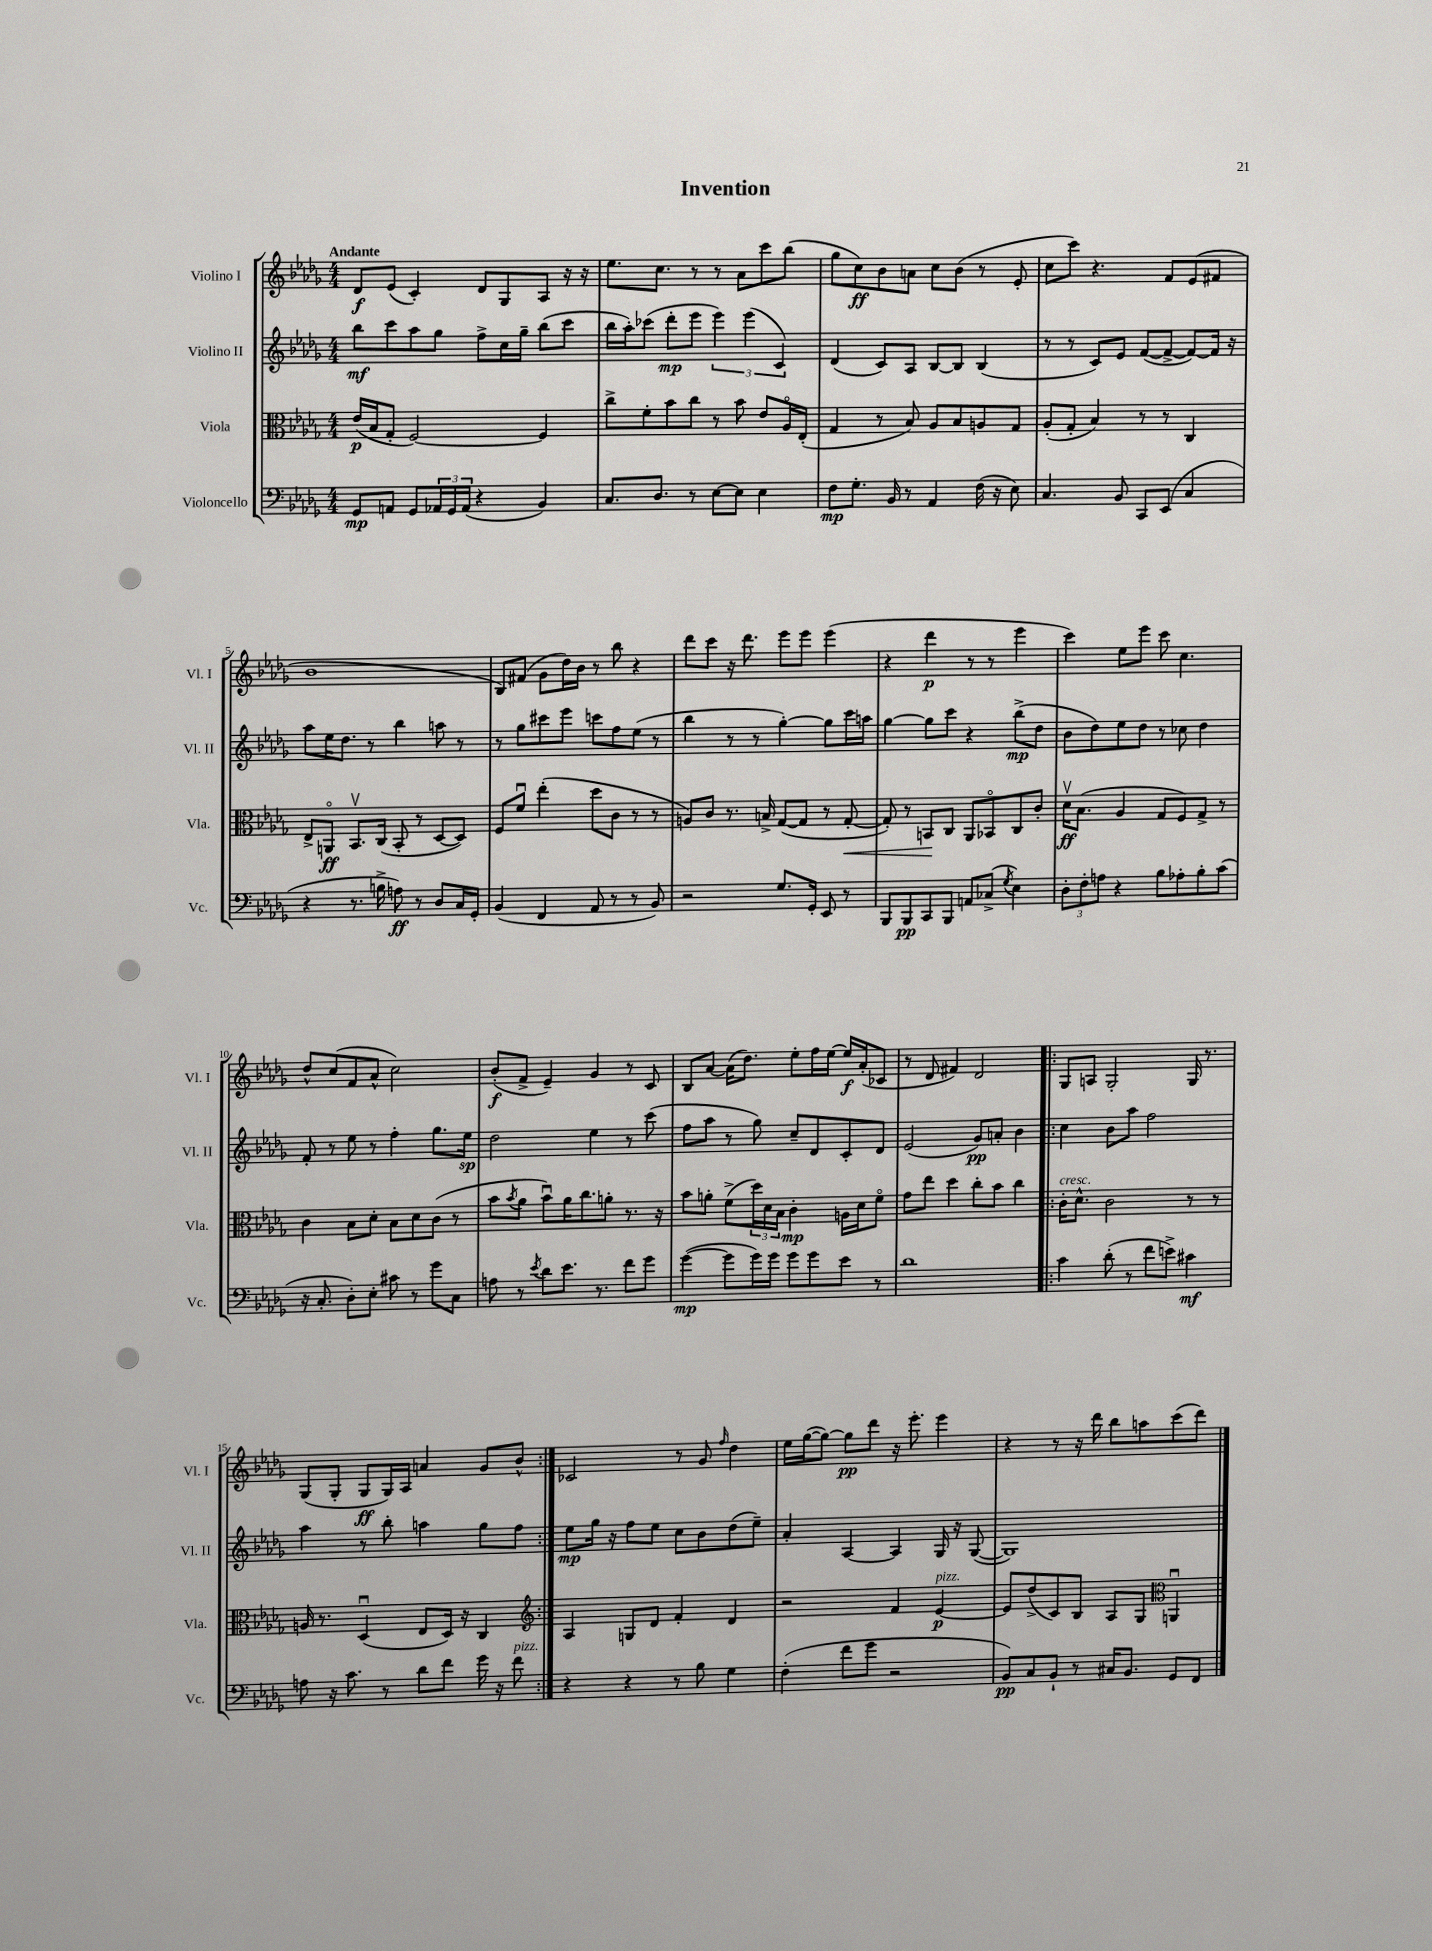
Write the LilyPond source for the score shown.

\header { title = "Invention" }
<<
\new StaffGroup <<
\new Staff = "s0" \with { instrumentName = "Violino I" shortInstrumentName = "Vl. I" } {
    \clef treble \key des \major \numericTimeSignature \time 4/4 \tempo "Andante"
    des'8\f ees'8( c'4-.) des'8 ges8 aes8 r16 r16 |
    ees''8. c''8. r8 r8 aes'8 c'''8 bes''8( |
    ges''8 c''8\ff) bes'8 a'8 c''8 bes'8( r8 ees'8-. |
    c''8 c'''8) r4. f'8 ees'8( fis'8 |
    bes'1 |
    bes8) fis'8( ges'8 des''16) bes'16 r8 bes''8 r4 |
    des'''8 c'''8 r16 des'''8. ees'''8 ees'''8 ees'''4( |
    r4 des'''4\p r8 r8 ees'''4 |
    c'''4) ees''8 ees'''8 c'''8 c''4. |
    des''8-^ c''8( f'8 aes'8-^ c''2) |
    bes'8-.\f( f'8-> ees'4--) ges'4 r8 c'8 |
    bes8 aes'8~ aes'16( des''8.) ees''8-. f''16 ees''16~ ees''16\f aes'16-.( ces'8 |
    r8 des'8 fis'4) des'2 |
    \repeat volta 2 { ges8 a8 ges2-. ges16 r8. |
    ges8( ges8-. ges8\ff ges16) aes16 a'4 ges'8 bes'8-^ | }
    ces'2 r8 ges'8 \grace { f''16 } des''4 |
    ees''16 ges''16~( ges''8~) ges''8\pp des'''8 r16 ees'''8.-. ees'''4 |
    r4 r8 r16 des'''16 bes''8 a''8 c'''8( des'''8) \bar "|." |
}
\new Staff = "s1" \with { instrumentName = "Violino II" shortInstrumentName = "Vl. II" } {
    \clef treble \key des \major \numericTimeSignature \time 4/4
    bes''8\mf c'''8 aes''8 ges''8 f''8-> c''16 ges''16-- bes''8( c'''8 |
    bes''16 aes''16-.) ces'''8( des'''8-.\mp ees'''8 \tuplet 3/2 { ees'''4) ees'''4( c'4) } |
    des'4( c'8) aes8 bes8~ bes8 bes4( |
    r8 r8 c'8) ees'8 f'8~( f'8~-> f'8~) f'16 r16 |
    aes''8 ees''16 des''8. r8 bes''4 a''8 r8 |
    r8 ges''8 cis'''8 ees'''8 c'''8 f''8 ees''8( r8 |
    bes''4 r8 r8 ges''4~-.) ges''8 c'''16 a''16 |
    ges''4~ ges''8 c'''8 r4 bes''8->\mp( des''8 |
    bes'8 des''8) ees''8 des''8 r8 ces''8 des''4 |
    f'8-. r8 ees''8 r8 f''4-. ges''8. ees''16\sp |
    des''2 ees''4 r8 c'''8( |
    f''8 aes''8 r8 ges''8) c''8-- des'8 c'8-. des'8 |
    ees'2( ges'8\pp) a'8-. bes'4 |
    \repeat volta 2 { c''4 bes'8 aes''8 f''2 |
    aes''4 r8 bes''8-. a''4 ges''8 f''8 | }
    ees''8\mp ges''16 r16 f''8 ees''8 c''8 bes'8 des''8( ees''8--) |
    aes'4-. aes4~ aes4 ges16 r16 ges8~( |
    ges1) \bar "|." |
}
\new Staff = "s2" \with { instrumentName = "Viola" shortInstrumentName = "Vla." } {
    \clef alto \key des \major \numericTimeSignature \time 4/4
    ees'16\p( bes16 ges8-. f2~) f4 |
    c''8-> f'8-. bes'8 c''8 r8 bes'8 ees'8 aes16\flageolet ees16-.( |
    ges4 r8 bes8) aes8 bes8 a8 ges8 |
    aes8-.( ges8-. bes4) r8 r8 c4 |
    ees8-> a,8\flageolet\ff bes,8.\upbow c16( bes,8-. r8 des8~ des8) |
    f8 f'8\downbow ees''4-.( des''8 c'8 r8 r8 |
    a8) c'8 r8. b16-> ges8~( ges8 r8 ges8~-.\< |
    ges8-.) r8 b,8\! c8 aes,8 bes,8\flageolet c8 c'8-. |
    des'16\upbow\ff bes8.( aes4 ges8 f8) ges8-> r8 |
    c'4 bes8 des'8-. bes8 des'8 c'8( r8 |
    bes'8 \acciaccatura { bes'8 } aes'8 bes'8\downbow) aes'16 c''8. a'8-. r8. r16 |
    bes'8 a'8-. f'8->( \tuplet 3/2 { des''16) des'16 bes16 } c'4-.\mp a16 des'16 f'8\flageolet |
    ges'8 ees''8 des''4 c''8-. bes'8 c''4 |
    \repeat volta 2 { c'16-.^\markup { \italic "cresc." } des'8.-^ c'2 r8 r8 |
    a16 r8. des4\downbow( ees8 des16) r16 c4 | }
    \clef treble aes4 g8 des'8 f'4-. des'4 |
    r2 f'4 ees'4~\p^\markup { \italic "pizz." } |
    ees'8 des''8->( c'8) bes8 aes8 ges8 \clef alto a,4\downbow \bar "|." |
}
\new Staff = "s3" \with { instrumentName = "Violoncello" shortInstrumentName = "Vc." } {
    \clef bass \key des \major \numericTimeSignature \time 4/4
    ges,8\mp a,8 ges,8 \tuplet 3/2 { aes,16 ges,16 aes,16( } r4 bes,4) |
    c8. des8. r8 ees8~ ees8 ees4 |
    f8\mp ges8.-. bes,16 r8 aes,4 f16( r16 ees8) |
    c4. bes,8 c,8 ees,8( c4 |
    r4 r8. b16-> a8\ff) r8 des8 c16 ges,16-. |
    bes,4( f,4 aes,8 r8 r8 bes,8) |
    r2 ges8. ges,16-. ees,8 r8 |
    bes,,8 bes,,8\pp c,8 bes,,8 a,8 ces8->( \acciaccatura { ges8 } ees4) |
    \tuplet 3/2 { des8-. f8-. a8 } r4 bes8 aes8-. bes8-. c'8( |
    r16 c8.-. des8-.) ees8-. cis'8 r8 ges'8 c8 |
    a8 r8 \acciaccatura { ees'8 } des'8 ees'8. r8. f'8 ges'8 |
    ges'4~\mp( ges'8 ges'16) ges'16 ges'8 ges'8 ees'8 r8 |
    des'1 |
    \repeat volta 2 { c'4 des'8-.( r8 f'8 e'8->) cis'4\mf |
    a8 r16 c'8. r8 des'8 f'8 ges'16 r16 f'8^\markup { \italic "pizz." } | }
    r4 r4 r8 bes8 ges4 |
    f4-.( f'8 ges'8 r2 |
    bes,8\pp) c8 bes,8-! r8 cis16 bes,8. ges,8 f,8 \bar "|." |
}
>>
>>
